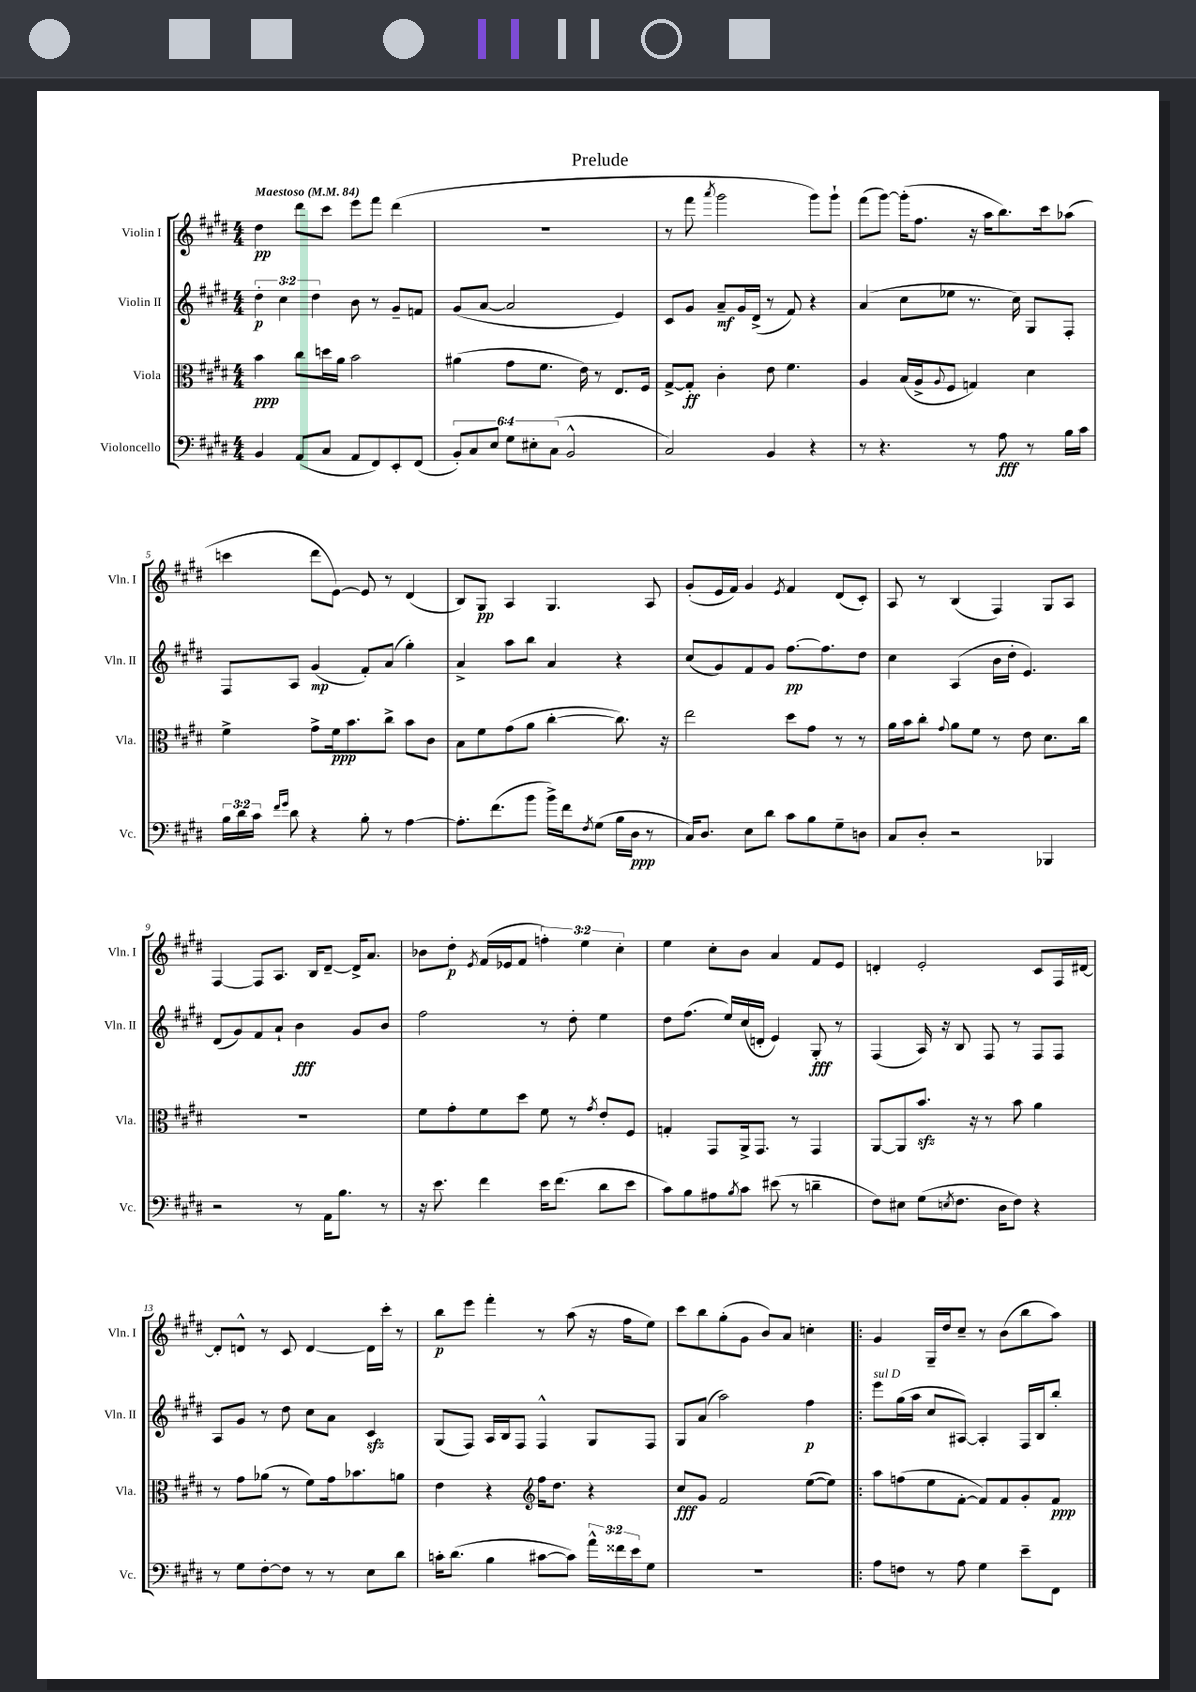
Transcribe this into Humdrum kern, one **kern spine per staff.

**kern	**dynam	**kern	**dynam	**kern	**dynam	**kern	**dynam
*part4	*part4	*part3	*part3	*part2	*part2	*part1	*part1
*staff4	*staff4	*staff3	*staff3	*staff2	*staff2	*staff1	*staff1
*I"Violoncello	*	*I"Viola	*	*I"Violin II	*	*I"Violin I	*
*I'Vc.	*	*I'Vla.	*	*I'Vln. II	*	*I'Vln. I	*
*clefF4	*	*clefC3	*	*clefG2	*	*clefG2	*
*k[f#c#g#d#]	*	*k[f#c#g#d#]	*	*k[f#c#g#d#]	*	*k[f#c#g#d#]	*
*M4/4	*	*M4/4	*	*M4/4	*	*M4/4	*
*MM84	*	*MM84	*	*MM84	*	*MM84	*
=1	=1	=1	=1	=1	=1	=1	=1
!	!	!	!	!	!	!LO:TX:a:B:t=Maestoso	!
4BB/	.	4b\	ppp	6dd#'\	p	4dd#\	pp
.	.	.	.	6cc#\	.	.	.
(8AA/L	.	8cc#\L	.	.	.	8ddd#\L	.
.	.	.	.	6dd#\	.	.	.
8C#/J	.	16ddn\L	.	.	.	8ccc#\J	.
.	.	16a\JJ	.	.	.	.	.
8AA/L	.	2b\	.	8b\	.	8eee\L	.
8FF#/)	.	.	.	8r	.	8fff#\J	.
8EE'/	.	.	.	8g#~/L	.	(4ddd#\	.
(8FF#/J	.	.	.	8fn/J	.	.	.
=2	=2	=2	=2	=2	=2	=2	=2
12BB'/L)	.	(4a#X\	.	(8g#/L	.	1r	.
12C#/	.	.	.	.	.	.	.
.	.	.	.	[8a/J	.	.	.
12E/J	.	.	.	.	.	.	.
12G#\L	.	8g#\L	.	2a/]	.	.	.
12E#X'\	.	.	.	.	.	.	.
.	.	8.f#\J	.	.	.	.	.
(12C#\J	.	.	.	.	.	.	.
2BB^^/	.	.	.	.	.	.	.
.	.	16e\)	.	.	.	.	.
.	.	8r	.	.	.	.	.
.	.	8.E/L	.	4e/)	.	.	.
.	.	16F#/Jk	.	.	.	.	.
=3	=3	=3	=3	=3	=3	=3	=3
2C#/)	.	[8G#^/L	.	8c#/L	.	8r	.
.	.	8G#'/J]	ff	8g#/J	.	8fff#\	.
.	.	.	.	.	.	8qaaa/	.
.	.	4c#'\	.	8a~/L	mf	2ggg#\	.
.	.	.	.	16g#/L	.	.	.
.	.	.	.	(16d#^/JJ	.	.	.
4BB/	.	8e\	.	8r	.	.	.
.	.	4.f#\	.	8f#/)	.	.	.
4r	.	.	.	4r	.	8ggg#\L)	.
.	.	.	.	.	.	8ggg#`\J	.
=4	=4	=4	=4	=4	=4	=4	=4
8r	.	4A/	.	(4a/	.	(8fff#\L	.
4.r	.	.	.	.	.	[8ggg#\J)	.
.	.	(16B/LL	.	8cc#\L	.	(16ggg#'\KL]	.
.	.	16A^/J	.	.	.	8.ff#\J	.
.	.	8qqA/	.	.	.	.	.
.	.	8F#/J	.	8ee-X\J	.	.	.
8r	.	4Gn/)	.	8.r	.	16r	.
.	.	.	.	.	.	16aa\KL	.
8A\	fff	.	.	.	.	8.bb\)	.
.	.	.	.	16cc#\)	.	.	.
8r	.	4d#\	.	8G#/L	.	.	.
.	.	.	.	.	.	16ccc#\k	.
16B\LL	.	.	.	8F#'/J	.	(8aa-X\J	.
16c#\JJ	.	.	.	.	.	.	.
!!LO:LB:g=z
=5	=5	=5	=5	=5	=5	=5	=5
24B\LL	.	4f#^\	.	8F#/L	.	4cccn\	.
24d#\	.	.	.	.	.	.	.
24c#\JJ	.	.	.	.	.	.	.
16qqf#/LL	.	.	.	.	.	.	.
16qqg#/JJ	.	.	.	.	.	.	.
8d#\	.	.	.	8A/J	.	.	.
4r	.	8g#^\L	.	(4g#/	mp	8ddd#\L	.
.	.	16f#\k	ppp	.	.	[8e\J)	.
.	.	8.b\	.	.	.	.	.
8B'\	.	.	.	8f#'/L)	.	8e/]	.
8r	.	8cc#^\J	.	(8a/J	.	8r	.
[4A\	.	8b\L	.	4gg#'\)	.	(4d#/	.
.	.	8c#\J	.	.	.	.	.
=6	=6	=6	=6	=6	=6	=6	=6
8.A'\L]	.	8B\L	.	4a^/	.	8B/L)	.
.	.	8f#\	.	.	.	8G#/J	pp
(8.f#\	.	.	.	.	.	.	.
.	.	(8g#\	.	8aa\L	.	4A/	.
8b\J	.	8a\J	.	8bb\J	.	.	.
16b^\LL)	.	[4cc#'\	.	4a/	.	4.G#/	.
16f#\J	.	.	.	.	.	.	.
8qF#/	.	.	.	.	.	.	.
(8G#\J	.	.	.	.	.	.	.
16B\LL	.	8.cc#\])	.	4r	.	.	.
16D#\JJ	ppp	.	.	.	.	.	.
8r	.	.	.	.	.	8A/	.
.	.	16r	.	.	.	.	.
=7	=7	=7	=7	=7	=7	=7	=7
16C#/KL)	.	2ee\	.	(8cc#/L	.	(8g#'/L	.
8.D#/J	.	.	.	.	.	.	.
.	.	.	.	8g#/)	.	16e/L	.
.	.	.	.	.	.	16f#/JJ)	.
8E\L	.	.	.	8f#/	.	4g#/	.
8d#\J	.	.	.	8g#/J	.	.	.
.	.	.	.	.	.	8qe/	.
8c#\L	.	8dd#\L	.	[8.ff#\L	pp	4f#/	.
8B\	.	8g#\J	.	.	.	.	.
.	.	.	.	8.ff#\]	.	.	.
8G#~\	.	8r	.	.	.	(8d#/L	.
8Dn\J	.	8r	.	8dd#\J	.	8c#'/J)	.
=8	=8	=8	=8	=8	=8	=8	=8
8C#/L	.	16a\LL	.	4cc#\	.	8A/	.
.	.	16b\J	.	.	.	.	.
8D#'/J	.	8cc#'\J	.	.	.	8r	.
.	.	8qqg#/	.	.	.	.	.
2r	.	8a\L	.	(4A/	.	(4B/	.
.	.	8f#\J	.	.	.	.	.
.	.	8r	.	16b\LL	.	4F#/)	.
.	.	.	.	16dd#'\JJ	.	.	.
.	.	8e\	.	4.e/)	.	.	.
4BBB-X/	.	8.d#\L	.	.	.	8G#/L	.
.	.	.	.	.	.	8A/J	.
.	.	16cc#\Jk	.	.	.	.	.
!!LO:LB:g=z
=9	=9	=9	=9	=9	=9	=9	=9
2r	.	1r	.	(8d#/L	.	[4F#/	.
.	.	.	.	8g#/)	.	.	.
.	.	.	.	8f#/	.	8F#/L]	.
.	.	.	.	8a`/J	.	8.A/J	.
8r	.	.	.	4b\	fff	.	.
.	.	.	.	.	.	16B/KL	.
16AA\KL	.	.	.	.	.	[8d#~/J	.
8.B\J	.	.	.	.	.	.	.
.	.	.	.	8g#/L	.	16d#^/KL]	.
.	.	.	.	.	.	8.a/J	.
8r	.	.	.	8b/J	.	.	.
=10	=10	=10	=10	=10	=10	=10	=10
16r	.	8f#\L	.	2ff#\	.	8b-X\L	.
8.e\	.	.	.	.	.	.	.
.	.	8g#'\	.	.	.	8dd#'\J	p
.	.	.	.	.	.	8qe/	.
4f#\	.	8f#\	.	.	.	(16f#/LL	.
.	.	.	.	.	.	16e-X/J	.
.	.	8dd#\J	.	.	.	8f#/J	.
16e\KL	.	8f#\	.	8r	.	6ffn'\)	.
(8.f#\J	.	.	.	.	.	.	.
.	.	8r	.	8dd#'\	.	.	.
.	.	.	.	.	.	6ee\	.
.	.	8qg#/	.	.	.	.	.
8d#\L	.	8e'/L	.	4ee\	.	.	.
.	.	.	.	.	.	6cc#'\	.
8e\J	.	8F#/J	.	.	.	.	.
=11	=11	=11	=11	=11	=11	=11	=11
8c#\L)	.	4Gn'/	.	8dd#\L	.	4ee\	.
8B\	.	.	.	(8.ff#\J	.	.	.
8A#X\	.	8GG#/L	.	.	.	8cc#'\L	.
.	.	.	.	16ee/LL)	.	.	.
8qB/	.	.	.	.	.	.	.
8c#\J	.	16AA^/k	.	(16cc#/	.	8b\J	.
.	.	8.GG#/J	.	16dn'/JJ	.	.	.
(8e#X\	.	.	.	4e/)	.	4a/	.
8r	.	8r	.	.	.	.	.
4dn~\	.	4GG#/	.	8G#'/	fff	8f#/L	.
.	.	.	.	8r	.	8e/J	.
=12	=12	=12	=12	=12	=12	=12	=12
8F#\L)	.	[8AA/L	.	(4F#/	.	4dn'/	.
8E#X\J	.	8AA/]	.	.	.	.	.
(8G#\L	.	8.bzz/J	.	16A/)	.	2e'/	.
.	.	.	.	16r	.	.	.
8qEn/	.	.	.	.	.	.	.
8.F#\J	.	.	.	8B/	.	.	.
.	.	16r	.	.	.	.	.
.	.	8r	.	8F#/	.	.	.
16D#\KL	.	.	.	.	.	.	.
8F#\J)	.	8b\	.	8r	.	.	.
4r	.	4a\	.	8F#/L	.	8c#/L	.
.	.	.	.	8F#/J	.	16F#/L	.
.	.	.	.	.	.	[16d#X/JJ	.
!!LO:LB:g=z
=13	=13	=13	=13	=13	=13	=13	=13
8r	.	8r	.	8A/L	.	8d#'/L]	.
8G#\L	.	8g#\L	.	8g#/J	.	8dn^^/J	.
[8F#'\	.	(8a-X\J	.	8r	.	8r	.
8F#\J]	.	8r	.	8dd#\	.	8c#/	.
8r	.	8f#\L)	.	8cc#\L	.	[4d/	.
8r	.	16g#\k	.	8a\J	.	.	.
.	.	8.b-X\	.	.	.	.	.
8E\L	.	.	.	4c#zz/	.	16d\LL]	.
.	.	.	.	.	.	16ccc#'\JJ	.
8d#\J	.	8an\J	.	.	.	8r	.
=14	=14	=14	=14	=14	=14	=14	=14
16cn'\KL	.	4e\	.	(8G#/L	.	8bb\L	p
(8.d#\J	.	.	.	.	.	.	.
.	.	.	.	8F#/J)	.	8eee\J	.
4B\	.	4r	.	16A/LL	.	4fff#'\	.
.	.	.	.	16B/J	.	.	.
.	.	.	.	8F#/J	.	.	.
*	*	*clefG2	*	*	*	*	*
[8c#X\L	.	16ff#\KL	.	4F#^^/	.	8r	.
.	.	8.dd#\J	.	.	.	.	.
8c#\J])	.	.	.	.	.	(8aa\	.
24a^^\LL	.	4r	.	8G#/L	.	16r	.
24f##X\	.	.	.	.	.	.	.
.	.	.	.	.	.	16ff#\KL	.
24e\J	.	.	.	.	.	.	.
8G#\J	.	.	.	8F#/J	.	8ee\J)	.
=15	=15	=15	=15	=15	=15	=15	=15
1r	.	8cc#/L	fff	8G#/L	.	8ccc#\L	.
.	.	8g#/J	.	(8a/J	.	8bb\	.
.	.	2f#/	.	2aa\)	.	(8gg#'\	.
.	.	.	.	.	.	8g#\J	.
.	.	.	.	.	.	8b/L)	.
.	.	.	.	.	.	8a/J	.
.	.	([8ee\L	.	4ff#\	p	4ccn'\	.
.	.	8ee\J])	.	.	.	.	.
=16!|:	=16!|:	=16!|:	=16!|:	=16!|:	=16!|:	=16!|:	=16!|:
!	!	!	!	!LO:TX:a:i:t=sul D	!	!	!
8A\L	.	8aa\L	.	8eee\L	.	4g#/	.
8Fn\J	.	(8ffn\	.	(16gg#\L	.	.	.
.	.	.	.	16aa\JJ	.	.	.
8r	.	8ee\	.	8cc#/L	.	16G#~/LL	.
.	.	.	.	.	.	16dd#/J	.
8A\	.	[8f#'\J	.	[8A#X/J)	.	8cc#~/J	.
4G#\	.	8f#/L])	.	4A#'/]	.	8r	.
.	.	8f#/	.	.	.	(8b\L	.
8e~\L	.	8g#'/	.	16F#/LL	.	8bb\	.
.	.	.	.	16B/J	.	.	.
8FF#\J	.	8f#/J	ppp	8bb'/J	.	8aa\J)	.
==	==	==	==	==	==	==	==
*-	*-	*-	*-	*-	*-	*-	*-
